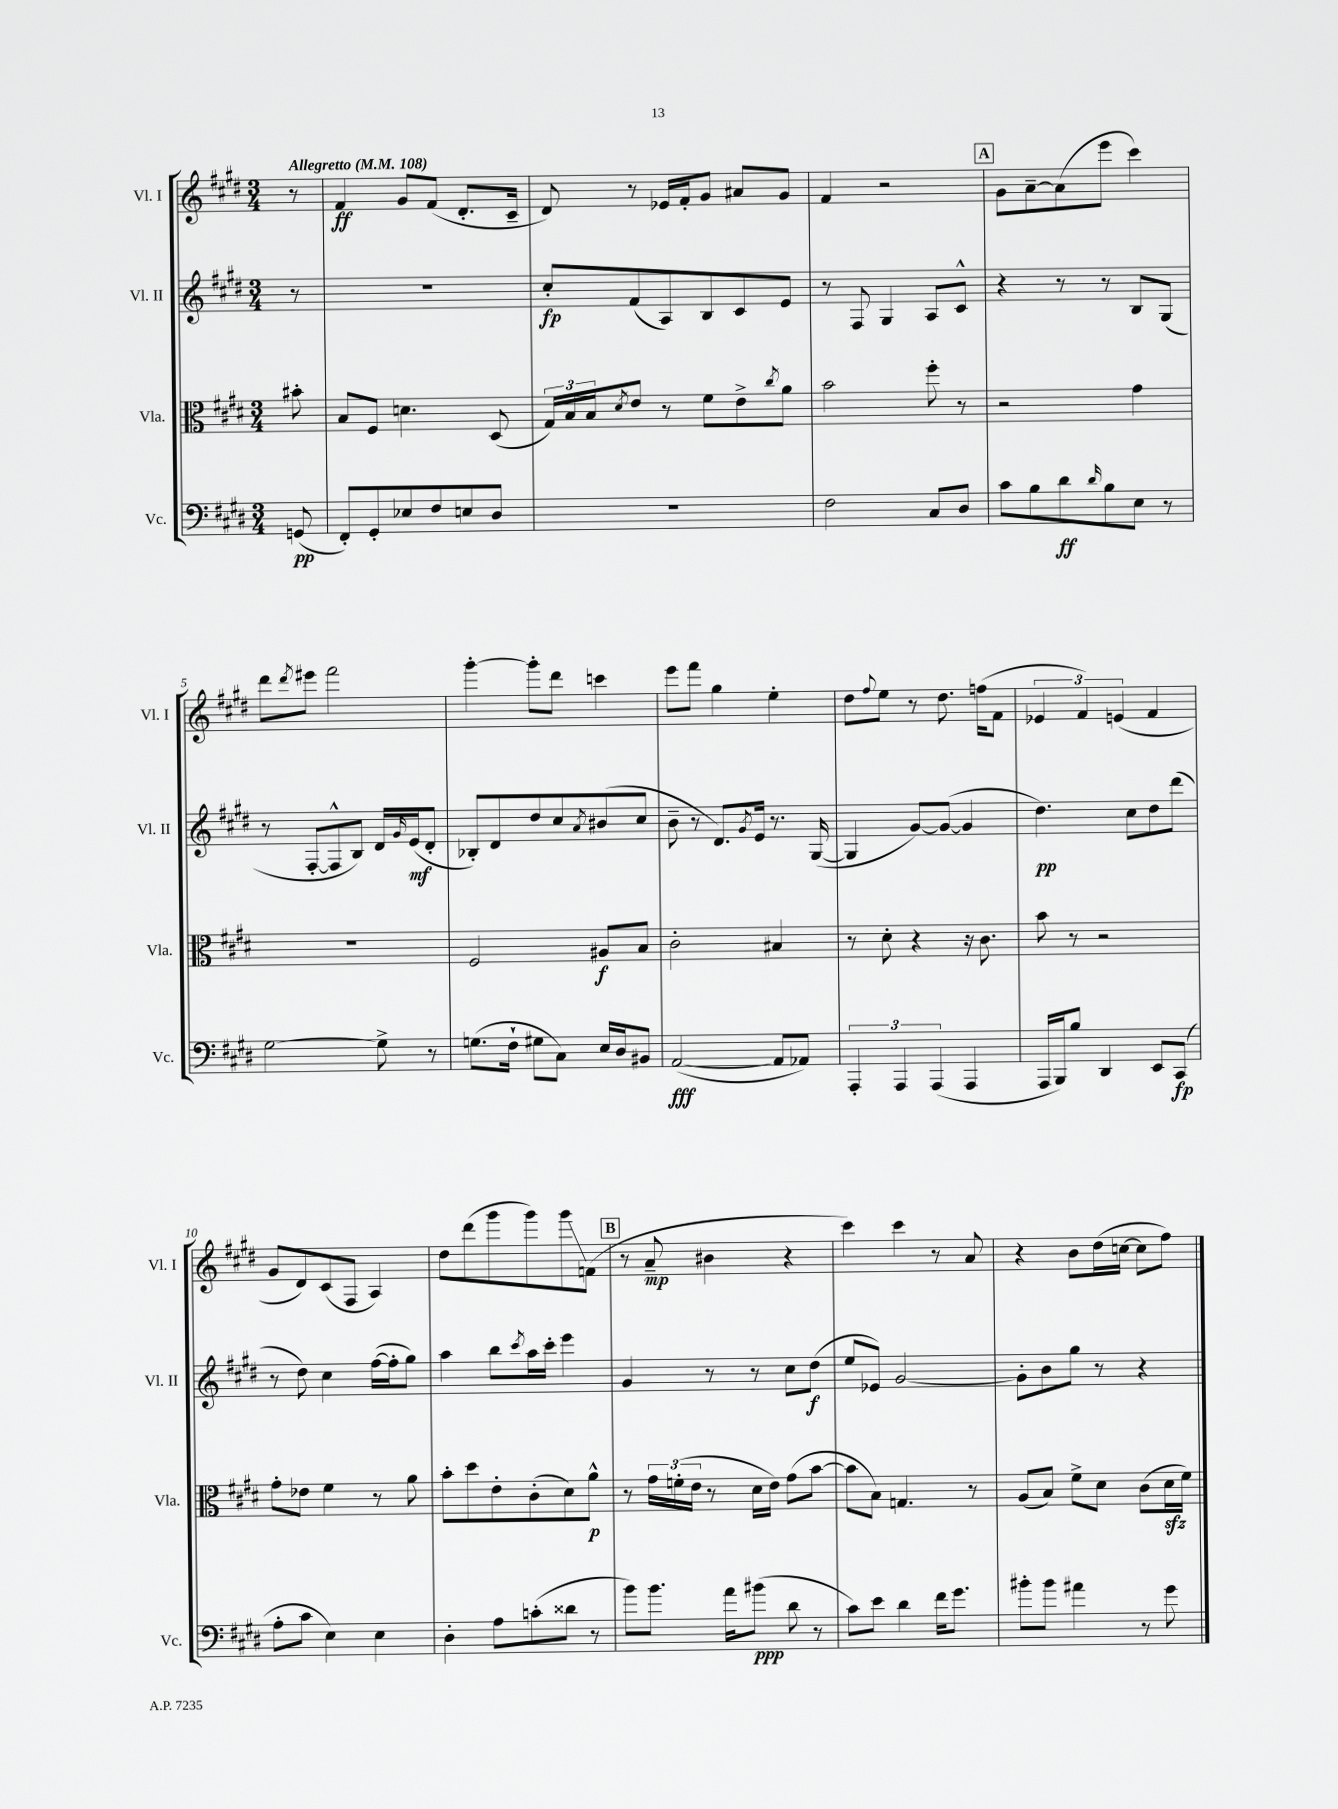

**kern	**kern	**kern	**kern
*staff4	*staff3	*staff2	*staff1
*clefF4	*clefC3	*clefG2	*clefG2
*k[f#c#g#d#]	*k[f#c#g#d#]	*k[f#c#g#d#]	*k[f#c#g#d#]
*M3/4	*M3/4	*M3/4	*M3/4
*MM108	*MM108	*MM108	*MM108
(8GG	8b#'	8r	8r
=	=	=	=
8FF#')	8B	2.r	4f#
8GG#'	8F#	.	.
8E-	4.d	.	8g#
8F#	.	.	(8f#
8E	.	.	8.d#'
8D#	(8D#	.	.
.	.	.	16c#~
=	=	=	=
2.r	24G#)	8cc#'	8d#)
.	24B	.	.
.	24B	.	.
.	8qd#	.	.
.	8e	(8f#	8r
.	8r	8A)	16e-
.	.	.	16f#'
.	8f#	8B	8g#
.	8e^	8c#	8a#
.	8qcc#	.	.
.	8a	8e	8g#
=	=	=	=
2F#	2b	8r	4f#
.	.	8F#	.
.	.	4G#	2r
8C#	8ff#'	8A	.
8D#	8r	8c#^^	.
=	=	=	=
8c#	2r	4r	8g#
8B	.	.	[8a~
8d#	.	8r	(8a]
16qqd#	.	.	.
8B	.	8r	8eee
8E	4g#	8B	4ccc#)
8r	.	(8G#	.
=	=	=	=
[2G#	2.r	8r	8ddd#
.	.	.	8qddd#
.	.	[8F#'	8eee#
.	.	8F#^^]	2fff#
.	.	8B)	.
8G#^]	.	16d#	.
.	.	16qqg#	.
.	.	(16e	.
8r	.	8d#'	.
=	=	=	=
(8.G	2F#	8B-')	[4ggg#'
.	.	8d#	.
16F#`	.	.	.
8G#	.	8dd#	8ggg#']
8C#)	.	8cc#	8ddd#
.	.	8qa	.
16E	8A#	(8b#	4ccc
16D#	.	.	.
8BB#	8B	8cc#	.
=	=	=	=
([2AA	2c#'	8b~	8eee
.	.	8r	8fff#
.	.	8.d#)	4gg#
.	.	8qg#	.
.	.	16e	.
8AA]	4B#	8.r	4ee'
8AA-)	.	.	.
.	.	([16G#	.
=	=	=	=
6AAA'	8r	4G#]	8dd#
.	.	.	8qqff#
.	8d#'	.	8ee
6AAA	.	.	.
.	4r	[8g#)	8r
(6AAA	.	.	.
.	.	(8g#_	8.dd#
4AAA	16r	4g#]	.
.	8.c#	.	(16ff
.	.	.	8f#
=	=	=	=
16AAA	8b	4.dd#)	6e-
16BBB)	.	.	.
8B	8r	.	.
.	.	.	6f#)
4DD#	2r	.	.
.	.	.	(6e
.	.	8cc#	.
8EE	.	8dd#	4f#
(8CC#	.	(8ddd#	.
=	=	=	=
8A'	8g#'	8r	8g#
8c#	8e-	8dd#)	8d#)
4E)	4f#	4cc#	(8c#
.	.	.	8F#
4E	8r	([16ff#	4A)
.	.	16ff#']	.
.	8a	8gg#)	.
=	=	=	=
4D#'	8b'	4aa	8dd#
.	8dd#	.	(8ddd#
8A	8e'	8bb	8ggg#
.	.	8qccc#	.
(8c'	(8c#'	16aa	8ggg#)
.	.	16ccc#'	.
8d##	8d#)	4eee	8ggg#
8r	8a^^	.	(8f
=	=	=	=
8b)	8r	4g#	8r
8.b	24g#	.	8a~
.	(24f'	.	.
.	24e	.	.
.	8r	8r	4b#
16a	.	.	.
(8b#	16d#	8r	.
.	16e)	.	.
8d#	(8g#	8cc#	4r
8r	[8b	(8dd#	.
=	=	=	=
8c#)	8b]	8ee	4ccc#)
8e	8B)	8e-)	.
4d#	4.G	[2g#	4ccc#
16f#	.	.	8r
8.g#	.	.	.
.	8r	.	8a
=	=	=	=
8b#'	(8A	8g#']	4r
8b#	8B)	8b	.
4a#	8f#^	8gg#	8b
.	8d#	8r	(16dd#
.	.	.	[16cc
8r	(8c#	4r	8cc]
8g#	16d#	.	8ff#)
.	16f#)	.	.
==	==	==	==
*-	*-	*-	*-
